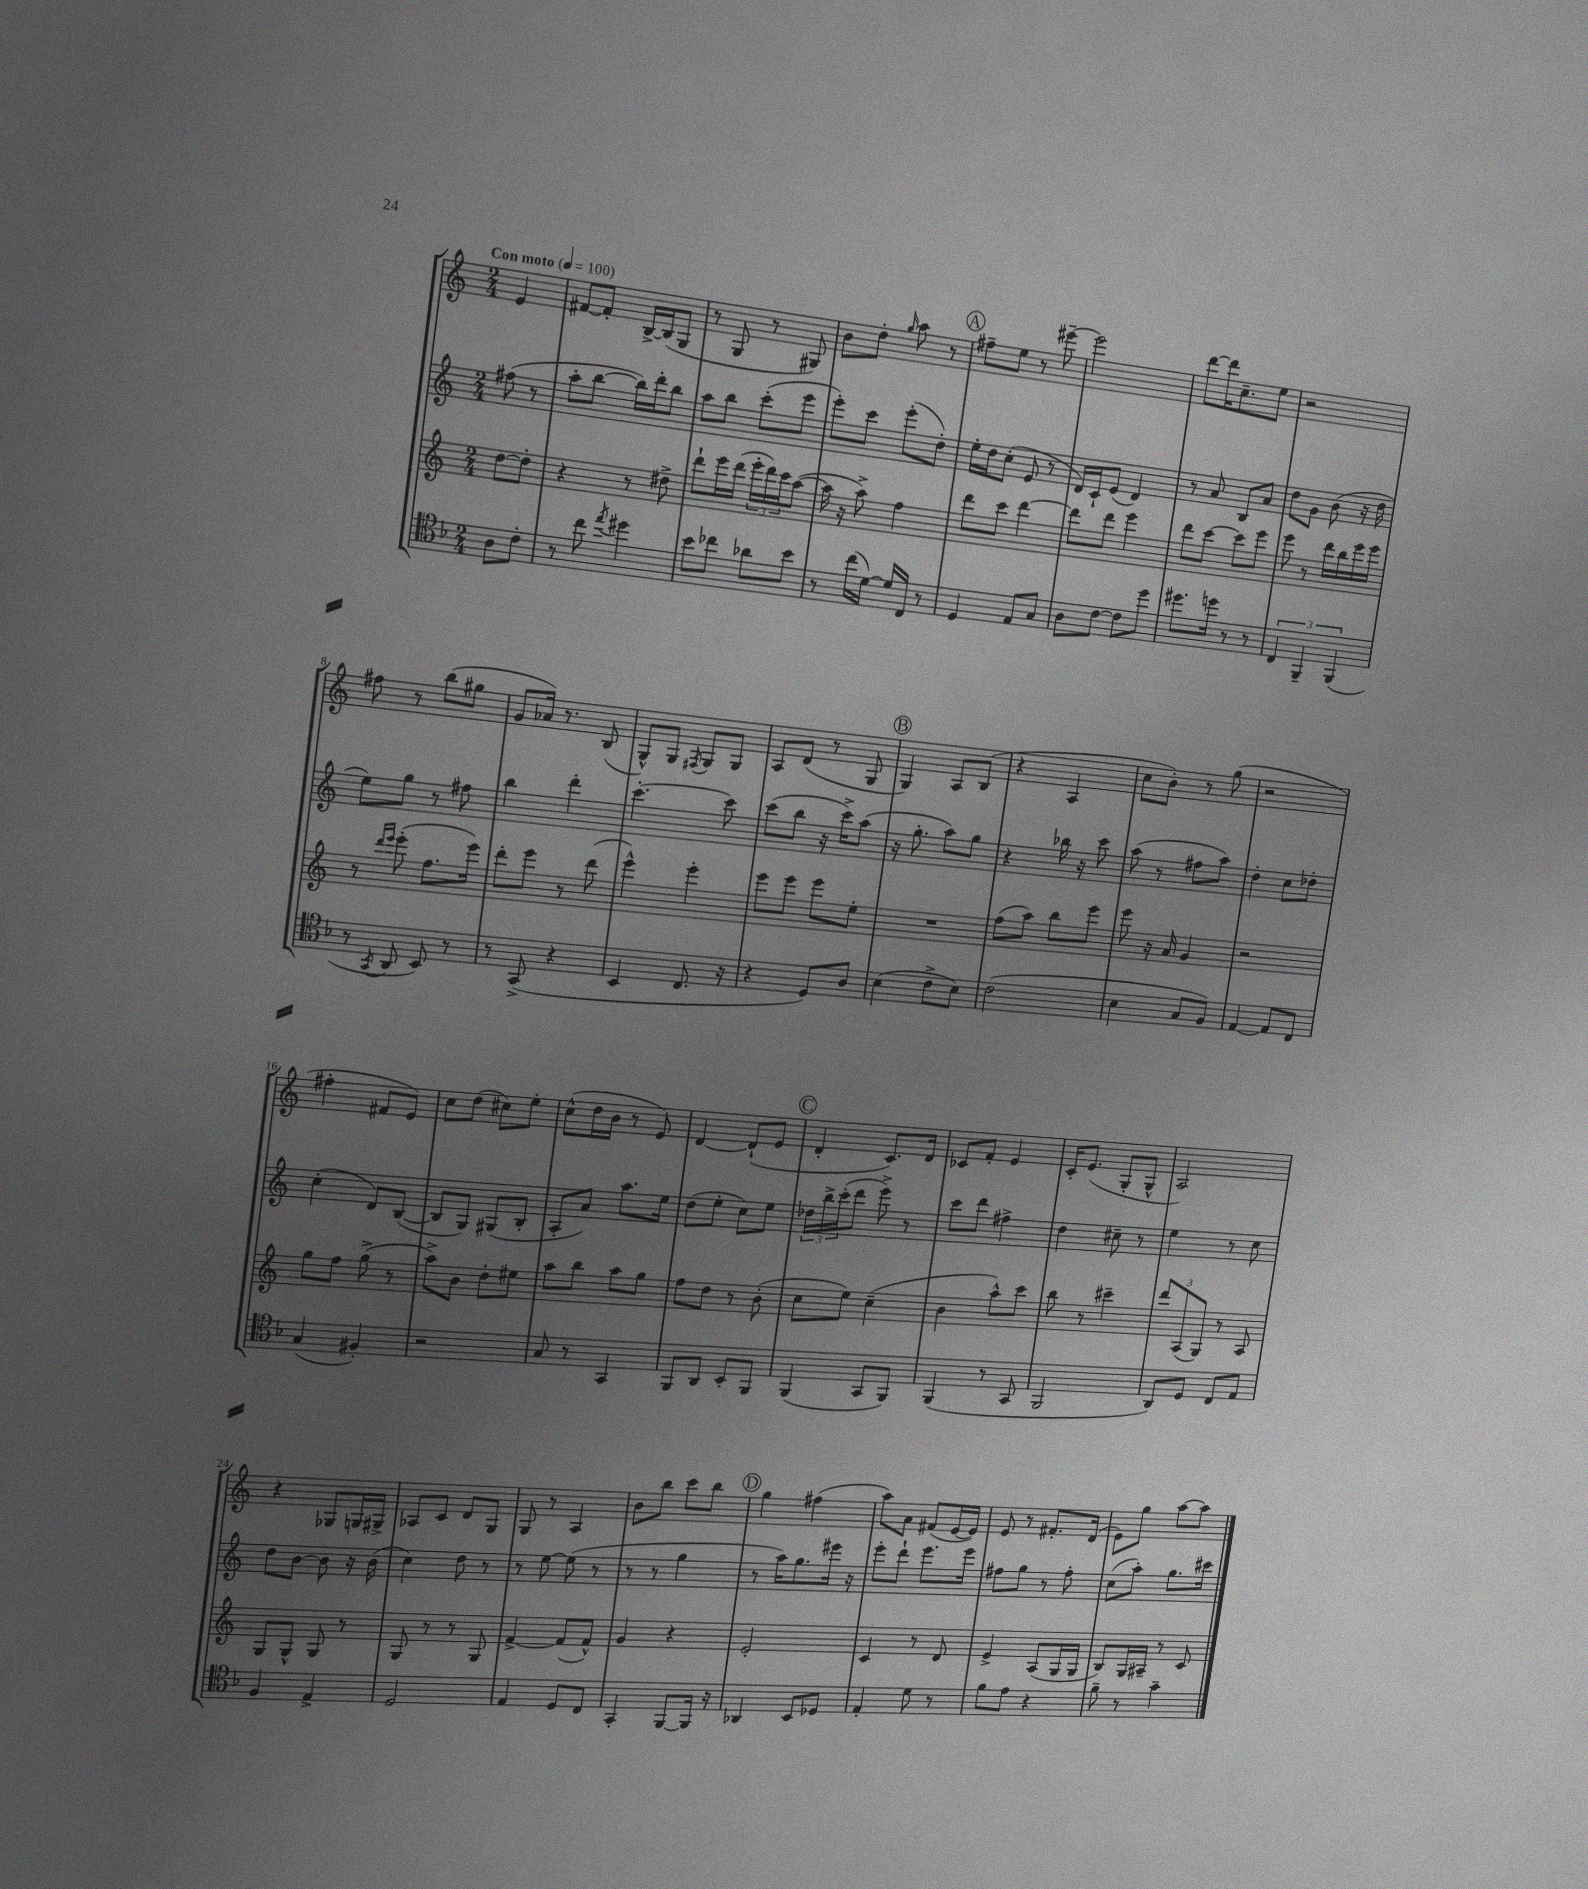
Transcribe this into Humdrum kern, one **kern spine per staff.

**kern	**kern	**kern	**kern
*part4	*part3	*part2	*part1
*staff4	*staff3	*staff2	*staff1
*clefC4	*clefG2	*clefG2	*clefG2
*k[b-]	*k[]	*k[]	*k[]
*M2/4	*M2/4	*M2/4	*M2/4
*MM100	*MM100	*MM100	*MM100
=	=	=	=
!	!	!	!LO:TX:a:B:t=Con moto
8A\L	[8dd\L	(8ff#X\	4e/
8c'\J	8dd'\J]	8r	.
=1	=1	=1	=1
8r	4r	8aa'\L	[8f#X/L
8cc\	.	[8bb\J	8f#'/J]
8qee/	.	.	.
4dd#X\	8r	16bb\LL])	[16B^/LL
.	.	16ddd'\J	(16B/J]
.	8dd#X^\	8bb\J	8G/J
=2	=2	=2	=2
8b-\L	8ddd`\L	8aa\L	8r
8cc-X\J	16eee\L	8bb\J	8G/
.	(16ddd\JJ	.	.
8a-X\L	24eee'\LL	(8ccc'\L	8r
.	24ddd\)	.	.
.	24ccc\J	.	.
8b-\J	([8aa\J	8eee\J	8G#X/)
=3	=3	=3	=3
8r	16aa\]	8eee'\L)	8b\L
.	16r	.	.
(16cc\LL	8aa^\)	8ccc\J	8dd'\J
[16d\JJ)	.	.	.
.	.	.	16qqgg/
16d/LL]	4ff\	(8eee'\L	8aa\
16C/JJ	.	.	.
8r	.	8dd'\J)	8r
!!LO:REH:place=s1:t=A
=4	=4	=4	=4
4D/	8ddd\L	16ee'\LL	8ff#X~\L
.	.	16dd\J	.
.	8ccc\J	(8cc'\J	8ee\J
8E/L	[4ddd\	8e/	8r
8G/J	.	8r	[8eee#X~\
=5	=5	=5	=5
8A\L	8ddd\L]	16d/LL)	2eee#\]
.	.	16c`/J	.
[8c\J	8ddd\J	(8e/J	.
8c\L]	4eee\	4d/)	.
8dd\J	.	.	.
=6	=6	=6	=6
8.dd#X\L	8ddd\L	8r	[8ddd\L
.	[8ccc\J	8a/	16ddd\K]
16ddn\Jk	.	.	8.cc~\
8r	8ccc\L]	8B/L	.
8r	8eee\J	8a/J	8ee\J
=7	=7	=7	=7
6C/	8eee\	8dd\L	2r
.	8r	8g\J	.
6FF~/	.	.	.
.	16ddd\LL	(8b\	.
.	16bb\	.	.
(6FF/	.	.	.
.	16eee\	16r	.
.	16eee\JJ	16dd\	.
!!LO:LB:g=z
=8	=8	=8	=8
8r	8r	8ee\L)	8ff#X\
.	16qqddd/LL	.	.
8qGG/	16qqeee/JJ	.	.
8AA/	(8eee'\	8gg\J	8r
8BB-/)	8.ff\L	8r	(8bb\L
8r	.	8ff#X\	8gg#X\J
.	16eee\Jk)	.	.
=9	=9	=9	=9
8r	8ddd'\L	4bb\	8g/L
(8GG^/	8eee\J	.	16a-X/Jk)
.	.	.	8.r
4r	8r	4ddd'\	.
.	(8ddd\	.	(8B/
=10	=10	=10	=10
4BB-/	4eee^^\)	[4.ccc'\	8G^^/L)
.	.	.	8G/J
.	.	.	8qF#X/
8.C/	4eee'\	.	8G/L
.	.	8ccc\]	8G/J
16r	.	.	.
=11	=11	=11	=11
4r	8eee\L	(8ccc\L	8A/L
.	8eee\J	8bb\J	(8d/J
8D/L)	8eee\L	16r	8r
.	.	16ccc^\KL)	.
8A/J	8ee'\J	(8aa\J	8G/
!!LO:REH:place=s1:t=B
=12	=12	=12	=12
(4B-\	2r	16r	4G/)
.	.	8.gg'\	.
8c^\L	.	8aa\L)	8A/L
8B-\J)	.	8gg\J	(8B/J
=13	=13	=13	=13
(2c\	(8ff\L	4r	4r
.	8aa\J)	.	.
.	8bb\L	16bb-X\	4A/
.	.	16r	.
.	8eee\J	8ccc\	.
=14	=14	=14	=14
4B-\	8eee\	(8aa\	8cc\L
.	16r	8r	8b'\J)
.	16a/	.	.
8G/L	4g/	8ff#X\L	8r
8F/J)	.	8aa\J)	(8gg\
=15	=15	=15	=15
[4E/	2r	4dd'\	2r
8E/L]	.	8cc\L	.
8C/J	.	8dd-X'\J	.
!!LO:LB:g=z
=16	=16	=16	=16
(4G/	8gg\L	(4cc'\	4ff#X'\
.	8ff\J	.	.
4F#X'/)	(8gg^\	8d/L)	8f#X/L
.	8r	([8B/J	8e/J)
=17	=17	=17	=17
2r	8aa^\L)	8B/L]	8cc\L
.	8b\J	8G/J)	(8dd\J
.	8dd'\L	(8G#X/L	8cc#X\L)
.	8ee#X\J	8B'/J	8ee'\J
=18	=18	=18	=18
8G/	8aa\L	8A'/L	(8cc^^\L
8r	8bb\J	8a/J)	16dd\L
.	.	.	16b\JJ
4GG/	8aa\L	8.aa\L	8r
.	8gg\J	.	8e/)
.	.	16ee\Jk	.
=19	=19	=19	=19
8FF/L	8ff\L	(8dd\L	[4d/
8AA/J	8dd\J	8ee'\J	.
8BB-'/L	8r	8cc\L)	(8d`/L]
8FF/J	(8b'\	8ee\J	8e/J
!!LO:REH:place=s1:t=C
=20	=20	=20	=20
(4FF/	8cc\L	24dd-X\LL	4d'/
.	.	24bb^\	.
.	.	(24ccc'\J	.
.	8ee\J)	8ddd\J	.
8GG/L	(4cc~\	8eee^\)	8.c/L)
8FF/J)	.	8r	.
.	.	.	16d/Jk
=21	=21	=21	=21
(4FF/	4b\	8ccc\L	8c-X/L
.	.	8ddd\J	8f'/J
8r	8aa^^\L)	4ff#X^\	4e/
8GG/	8ccc\J	.	.
=22	=22	=22	=22
2FF/	8bb\	4dd\	16c'/KL
.	.	.	(8.e/J
.	8r	.	.
.	4ccc#X~\	8cc#X~\	8G'/L
.	.	8r	8G^^/J
=23	=23	=23	=23
8AA/L)	12ddd/L	4ee\	2A/)
.	(12A/	.	.
8D/J	.	.	.
.	12G/J)	.	.
8C/L	8r	8r	.
8E/J	8A/	8cc\	.
!!LO:LB:g=z
=24	=24	=24	=24
4F/	8G/L	8dd\L	4r
.	8G^^/J	[8b\J	.
4E^/	8G/	8b\]	8G-X/L
.	8r	16r	16Gn/L
.	.	(16b\	16G#X^/JJ
=25	=25	=25	=25
2D/	8G/	4cc\)	8A-X/L
.	8r	.	8c/J
.	8r	8dd\	8d/L
.	8G/	8r	8G/J
=26	=26	=26	=26
4E/	[4f^/	8r	8G/
.	.	[8ee\	8r
8D/L	(8f/L]	(8ee\]	4A/
8C/J	8f^^/J)	8r	.
=27	=27	=27	=27
4GG'/	4g/	8r	8b\L
.	.	8r	8bb\J
[8FF/L	4r	4gg\	8ccc\L
16FF/Jk]	.	.	8bb\J
16r	.	.	.
!!LO:REH:place=s1:t=D
=28	=28	=28	=28
4AA-X/	2e'/	8r	4gg\
.	.	16aa\KL)	.
.	.	8.gg\	.
8BB-/L	.	.	(4ff#X\
8D-X/J	.	16eee#X\Jk	.
.	.	16r	.
=29	=29	=29	=29
4E'/	4c/	8eee'\L	8aa\L)
.	.	8ddd`\J	8a\J
8d\	8r	8.eee\L	(8f#X/L
8r	8d/	.	[16e/L
.	.	16eee\Jk	16e/JJ])
=30	=30	=30	=30
8f\L	4e^/	8ff#X\L	8e/
8e\J	.	8gg\J	8r
4r	(8A/L	8r	8.f#X'/L
.	16G/L	8ff#'\	.
.	16G/JJ	.	(16d/Jk
=31	=31	=31	=31
8f~\	8B/L)	(8cc\L	8e\L)
8r	16G/L	8aa'\J)	8gg\J
.	16A#X~/JJ	.	.
4g~\	8r	8.gg\L	[8aa\L
.	8c/	.	8aa\J]
.	.	16ccc#X\Jk	.
==	==	==	==
*-	*-	*-	*-
